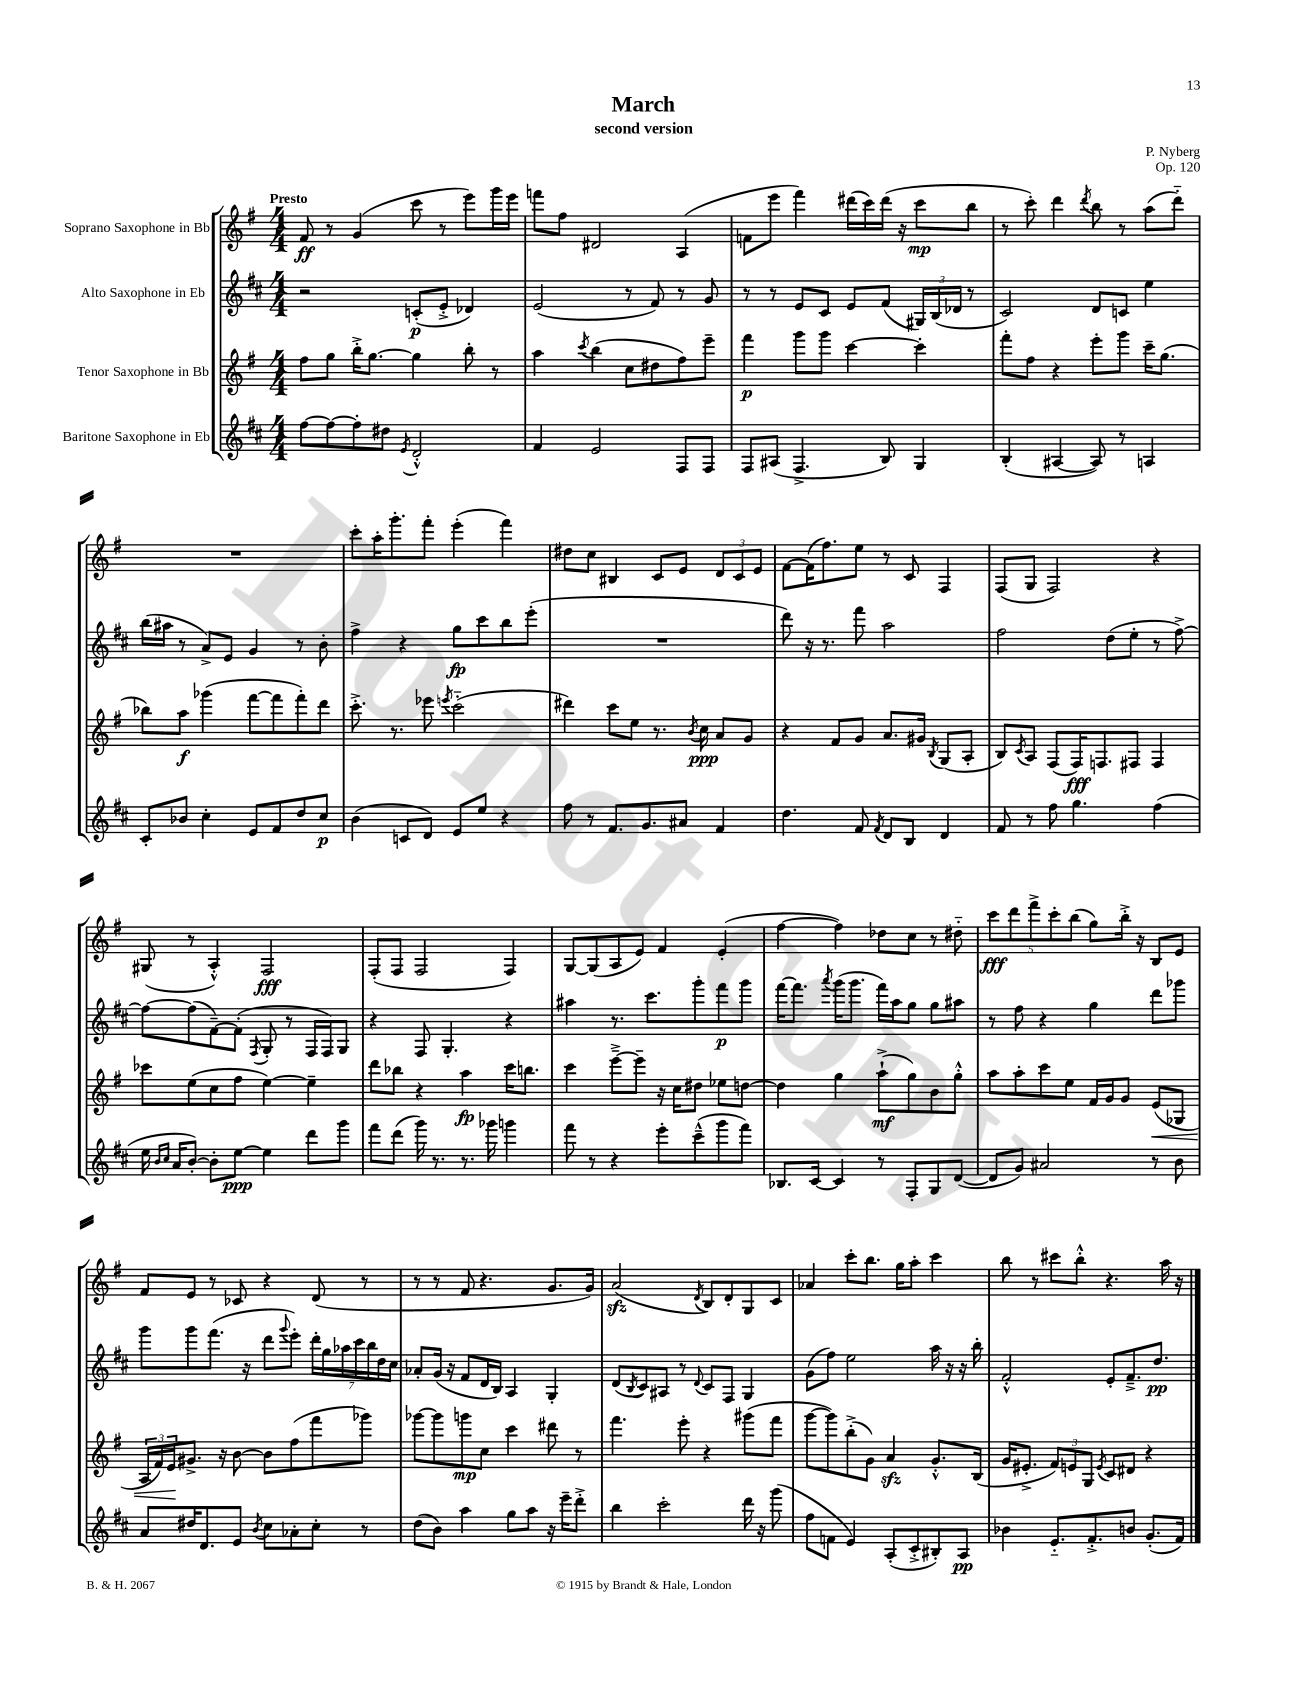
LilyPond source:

\header { title = "March" composer = "P. Nyberg" subtitle = "second version" opus = "Op. 120" }
<<
\new StaffGroup <<
\new Staff = "s0" \with { instrumentName = "Soprano Saxophone in Bb" } {
    \clef treble \key g \major \numericTimeSignature \time 4/4 \tempo "Presto"
    fis'8\ff r8 g'4( c'''8 r8 e'''8) g'''16 e'''16 |
    f'''8 fis''8 dis'2 a4( |
    f'8 e'''8 fis'''4) dis'''16( c'''16) dis'''16( r16 c'''8\mp b''8 |
    r8 c'''8-.) d'''4 \acciaccatura { d'''8 } b''8 r8 a''8( d'''8-_) |
    R1 |
    c'''8-. a''16-. g'''8.-. fis'''8-. e'''4-.( fis'''4) |
    dis''8 c''8 bis4 c'8 e'8 \tuplet 3/2 { d'8 c'8 e'8 } |
    fis'8~ fis'16( fis''8.) e''8 r8 c'8 fis4 |
    fis8( g8 fis2) r4 |
    gis8( r8 a4-.-^) fis2\fff |
    fis8-.( fis8 fis2 fis4) |
    g8~ g8( a8 e'8) fis'4 e'4-.( |
    fis''4~ fis''4) des''8 c''8 r8 dis''8-_ |
    \tuplet 5/4 { c'''8\fff d'''8 fis'''8-> c'''8-. b''8( } g''8) b''16-.-> r16 b8 e'8 |
    fis'8 e'8 r8 ces'8 r4 d'8( r8 |
    r8 r8 fis'8 r4. g'8. g'16) |
    a'2\sfz( \acciaccatura { d'8 } b8) d'8-. g8 c'8 |
    aes'4 c'''8-. b''8. g''16 a''8-. c'''4 |
    b''8 r8 cis'''8 b''8-.-^ r4. a''16 r16 \bar "|." |
}
\new Staff = "s1" \with { instrumentName = "Alto Saxophone in Eb" } {
    \clef treble \key d \major \numericTimeSignature \time 4/4
    r2 c'8-.\p( e'8-.-> des'4) |
    e'2( r8 fis'8) r8 g'8 |
    r8 r8 e'8 cis'8 e'8 fis'8( \tuplet 3/2 { gis16) b16( des'16 } r8 |
    cis'2) d'8 c'8 e''4 |
    b''16( ais''16 r8 a'8->) e'8 g'4 r8 b'8-. |
    fis''4-> r4 g''8\fp cis'''8 b''8 e'''8-.( |
    R1 |
    d'''8) r16 r8. fis'''8 a''2 |
    fis''2 d''8( e''8-. r8 fis''8~->) |
    fis''8~ fis''8( fis'8~--) fis'8-.( \acciaccatura { fis8 } g8-. r8 fis16 fis16) g8 |
    r4 fis8 g4.-. r4 |
    ais''4 r8. cis'''8. g'''8-. fis'''8\p g'''8 |
    fis'''16~ fis'''8. \acciaccatura { a'''8 } g'''16( g'''8. fis'''16) a''16 g''8 g''8 ais''8 |
    r8 fis''8 r4 g''4 d'''8 ges'''8 |
    g'''8 g'''8 fis'''8.( r16 d'''8 \appoggiatura { g'''8 } e'''8-.) \tuplet 7/4 { d'''16-. g''16 aes''16 cis'''16 b''16 d''16 cis''16 } |
    aes'8-. g'16( r16 fis'8 d'16 b16) a4 g4-. |
    d'8( \acciaccatura { b8 } cis'8) ais8 r8 \appoggiatura { d'8 } cis'8 fis8 g4 |
    g'8( fis''8) e''2 a''16 r16 r16 b''16-. |
    fis'2-.-^ e'8-. fis'8.---> d''8.\pp \bar "|." |
}
\new Staff = "s2" \with { instrumentName = "Tenor Saxophone in Bb" } {
    \clef treble \key g \major \numericTimeSignature \time 4/4
    fis''8 g''8 b''16-.-> g''8.~ g''4 b''8-. r8 |
    a''4 \acciaccatura { c'''8 } b''4( c''8 dis''8 fis''8) e'''8-- |
    fis'''4\p g'''8 g'''8 c'''4~ c'''4-. |
    fis'''8-. fis''8 r4 e'''8-. g'''8 c'''16-- g''8.( |
    bes''8) a''8\f ges'''4( fis'''8~ fis'''8 fis'''8-.) d'''8 |
    c'''8.-.-> r8. ees'''8 \acciaccatura { e'''8 } c'''2-_( |
    dis'''4) c'''8 e''8 r8. \acciaccatura { b'8 } c''16\ppp a'8 g'8 |
    r4 fis'8 g'8 a'8. gis'16 \acciaccatura { b8 } g8( a8-. |
    b8) \acciaccatura { c'8 } a8 fis8( fis16\fff) f8. fis8 fis4 |
    ces'''8 e''8( c''8 fis''8 e''4~) e''4-- |
    d'''8 bes''8 r4 a''4\fp c'''16 b''8. |
    c'''4 e'''8~---> e'''8-- r16 c''16 dis''8 ees''8 d''8~ |
    d''4 g''4 a''8-!->\mf( g''8) b'8 g''8-.-^ |
    a''8 a''8-. c'''8 e''8 fis'16 g'16 g'8 e'8\<( ges8 |
    \tuplet 3/2 { a16 fis'16) e'16\! } gis'8.-> r16 b'8~ b'8 fis''8( fis'''8 ges'''8) |
    ges'''8~ ges'''8 g'''8\mp c''8 c'''4 dis'''8 r8 |
    fis'''4. e'''8-. r4 gis'''8( fis'''8 |
    g'''8~ g'''8) b''8-.->( g'8) a'4\sfz g'8.-.-^ b16( |
    g'16 eis'8.-.-> \tuplet 3/2 { fis'8) e'8 g8 } \acciaccatura { e'8 } c'8 dis'8 r4 \bar "|." |
}
\new Staff = "s3" \with { instrumentName = "Baritone Saxophone in Eb" } {
    \clef treble \key d \major \numericTimeSignature \time 4/4
    fis''8~ fis''8~ fis''8-. dis''8 \acciaccatura { e'8 } d'2-.-^ |
    fis'4 e'2 fis8 fis8 |
    fis8 ais8( fis4.-> b8) g4 |
    b4-.( ais4~ ais8) r8 a4 |
    cis'8-. bes'8 cis''4-. e'8 fis'8 d''8 cis''8\p |
    b'4( c'8 d'8) e'8 e''8 r4 |
    fis''8 r8 fis'8. g'8. ais'8 fis'4 |
    d''4. fis'8 \acciaccatura { fis'8 } d'8 b8 d'4 |
    fis'8 r8 fis''8 g''4. fis''4( |
    e''16 \grace { b'16 cis''16 } a'16 b'8~-.) b'8-. e''8~\ppp e''4 d'''8 g'''8 |
    fis'''8 d'''8( g'''16) r8. r8. ges'''16 g'''4 |
    fis'''8 r8 r4 e'''8-. cis'''8---^( g'''8 fis'''8) |
    bes8. cis'16~ cis'4 r8 fis8-. g8 d'8~( |
    d'8 g'8) ais'2 r8 b'8 |
    a'8 dis''16 d'8. e'8 \acciaccatura { b'8 } cis''8 aes'8-. cis''8-. r8 |
    d''8( b'8) a''4 g''8 a''8 r16 e'''16-- d'''8-.-> |
    b''4 cis'''2-. d'''16 r16 g'''8( |
    fis''8 f'8 e'4) a8-.( cis'8-.-> bis8-.) a8\pp |
    bes'4 e'8.-_ fis'8.-.-> b'8 g'8.-.( fis'16) \bar "|." |
}
>>
>>
\layout { \context { \Score \remove "Bar_number_engraver" } }
